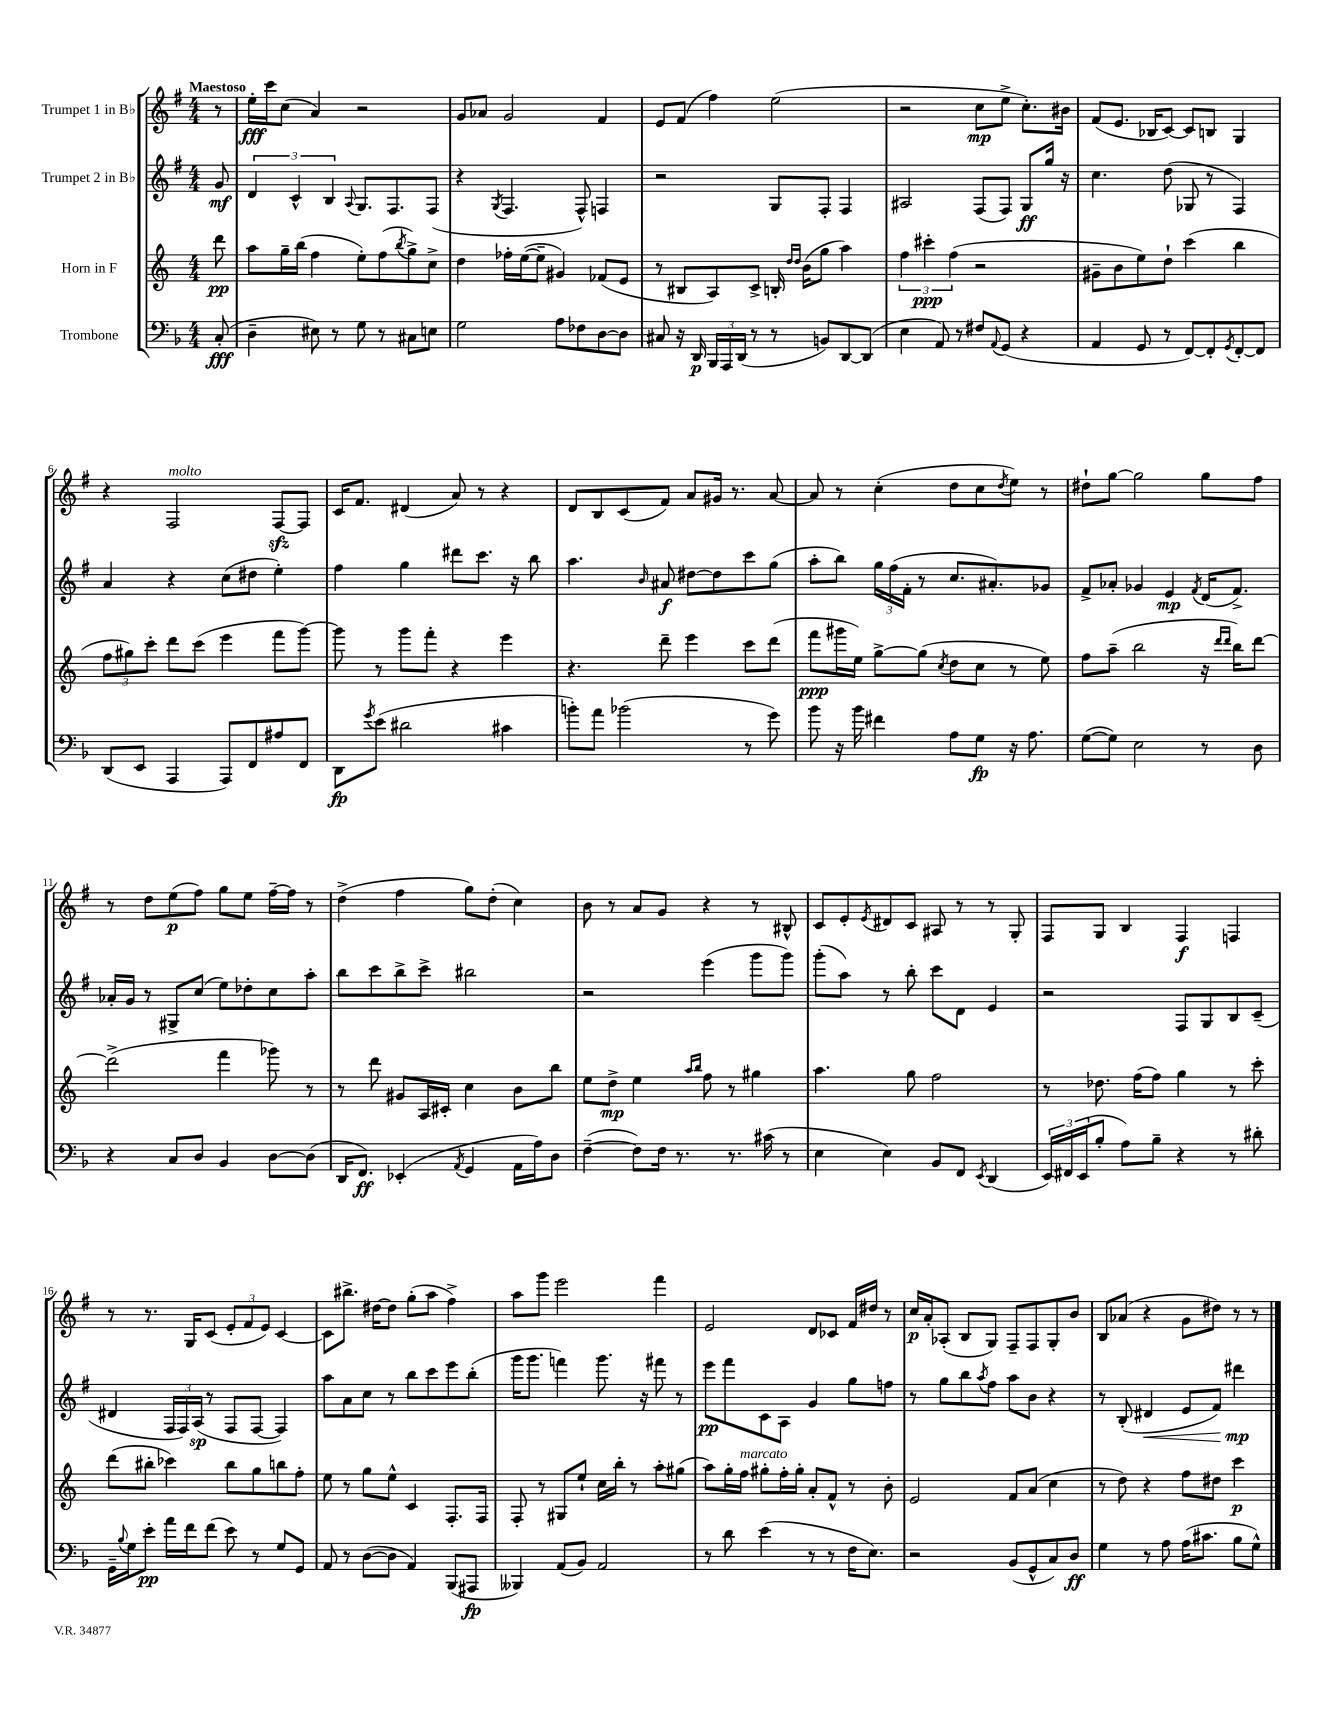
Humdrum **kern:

**kern	**dynam	**kern	**dynam	**kern	**dynam	**kern	**dynam
*part4	*part4	*part3	*part3	*part2	*part2	*part1	*part1
*staff4	*staff4	*staff3	*staff3	*staff2	*staff2	*staff1	*staff1
*I"Trombone	*	*I"Horn in F	*	*I"Trumpet 2 in B♭	*	*I"Trumpet 1 in B♭	*
*clefF4	*	*clefG2	*	*clefG2	*	*clefG2	*
*k[b-]	*	*k[]	*	*k[f#]	*	*k[f#]	*
*M4/4	*	*M4/4	*	*M4/4	*	*M4/4	*
=	=	=	=	=	=	=	=
!	!	!	!	!	!	!LO:TX:a:B:t=Maestoso	!
(8C'/	fff	8ddd\	pp	8g/	mf	8r	.
=1	=1	=1	=1	=1	=1	=1	=1
4D~\	.	8aa\L	.	6d/	.	16ee'\LL	fff
.	.	.	.	.	.	16ccc\J	.
.	.	16gg~\L	.	.	.	(8cc\J	.
.	.	.	.	6c^^/	.	.	.
.	.	(16bb\JJ	.	.	.	.	.
8E#X\)	.	4ff\	.	.	.	4a/)	.
.	.	.	.	6B/	.	.	.
8r	.	.	.	.	.	.	.
.	.	.	.	8qqA/	.	.	.
8G\	.	8ee'\L)	.	8.G/L	.	2r	.
8r	.	(8ff\	.	.	.	.	.
.	.	.	.	8.F#/	.	.	.
.	.	8qbb/	.	.	.	.	.
8C#X\L	.	8gg^\)	.	.	.	.	.
8En\J	.	8cc^\J	.	(8F#/J	.	.	.
=2	=2	=2	=2	=2	=2	=2	=2
2G\	.	4dd\	.	4r	.	8g/L	.
.	.	.	.	.	.	8a-X/J	.
.	.	.	.	8qG/	.	.	.
.	.	16ff-X'\LL	.	4.F#/	.	2g/	.
.	.	([16ee\J	.	.	.	.	.
.	.	8ee~\J]	.	.	.	.	.
8A\L	.	4g#X/)	.	.	.	.	.
8F-X\	.	.	.	8F#^^/)	.	.	.
[8D\	.	(8f-X/L	.	4Fn/	.	4f#/	.
8D\J]	.	8e/J	.	.	.	.	.
=3	=3	=3	=3	=3	=3	=3	=3
8C#X/	.	8r	.	2r	.	8e/L	.
16r	.	8B#X/L	.	.	.	(8f#/J	.
16DD/	p	.	.	.	.	.	.
24BBB-/LL	.	8A/)	.	.	.	4ff#\)	.
24AAA/	.	.	.	.	.	.	.
(24DD/JJ	.	.	.	.	.	.	.
8r	.	8c^/J	.	.	.	.	.
8r	.	16Bn'/	.	8G/L	.	(2ee\	.
.	.	16qqdd/LL	.	.	.	.	.
.	.	16qqdd/JJ	.	.	.	.	.
.	.	(16b\KL	.	.	.	.	.
8BBn/L)	.	8gg\J	.	8F#'/J	.	.	.
[8DD/	.	4aa\)	.	4F#/	.	.	.
(8DD/J]	.	.	.	.	.	.	.
=4	=4	=4	=4	=4	=4	=4	=4
4E\	.	6ff\	.	2A#X/	.	2r	.
.	.	6ccc#X'\	ppp	.	.	.	.
8AA/)	.	.	.	.	.	.	.
.	.	(6ff\	.	.	.	.	.
8r	.	.	.	.	.	.	.
8F#X/L	.	2r	.	(8F#/L	.	8cc\L	mp
8qqAA/	.	.	.	.	.	.	.
(8GG/J	.	.	.	8F#/J)	.	8ee^\J	.
4r	.	.	.	8G/L	ff	8.cc'\L)	.
.	.	.	.	16gg/Jk	.	.	.
.	.	.	.	16r	.	16b#X\Jk	.
=5	=5	=5	=5	=5	=5	=5	=5
4AA/	.	8g#X~\L	.	4.cc\	.	(8f#/L	.
.	.	8b\	.	.	.	8.e/J	.
8GG/	.	8ee\)	.	.	.	.	.
.	.	.	.	.	.	16B-X/KL	.
8r	.	8dd`\J	.	(8dd\	.	[8c/J)	.
[8FF/L)	.	(4ccc\	.	8G-X/	.	8c/L]	.
8FF'/]	.	.	.	8r	.	8Bn/J	.
8qGG/	.	.	.	.	.	.	.
[8FF'/	.	4bb\	.	4F#/)	.	4G/	.
8FF/J]	.	.	.	.	.	.	.
!!LO:LB:g=z
=6	=6	=6	=6	=6	=6	=6	=6
(8DD/L	.	12ff\L	.	4a/	.	4r	.
.	.	12gg#X\)	.	.	.	.	.
8EE/J	.	.	.	.	.	.	.
.	.	12ccc'\J	.	.	.	.	.
!	!	!	!	!	!	!LO:TX:a:i:t=molto	!
4AAA/	.	8ddd\L	.	4r	.	2F#/	.
.	.	(8ccc\J	.	.	.	.	.
8AAA/L)	.	4eee\	.	(8cc\L	.	.	.
8FF/	.	.	.	8dd#X\J	.	.	.
8A#X/	.	8fff\L	.	4ee'\)	.	[8F#zz/L	.
8FF/J	.	[8ggg\J)	.	.	.	8F#/J]	.
=7	=7	=7	=7	=7	=7	=7	=7
8DD\L	fp	8ggg\]	.	4ff#\	.	16c/KL	.
.	.	.	.	.	.	8.f#/J	.
8qg/	.	.	.	.	.	.	.
(8e\J	.	8r	.	.	.	.	.
2d#X\	.	8ggg\L	.	4gg\	.	(4d#X/	.
.	.	8fff'\J	.	.	.	.	.
.	.	4r	.	8ddd#X\L	.	8a/)	.
.	.	.	.	8.ccc\J	.	8r	.
4c#X\	.	4eee\	.	.	.	4r	.
.	.	.	.	16r	.	.	.
.	.	.	.	8bb\	.	.	.
=8	=8	=8	=8	=8	=8	=8	=8
8bn'\L)	.	4.r	.	4.aa\	.	8d/L	.
8a\J	.	.	.	.	.	8B/	.
(2b-X\	.	.	.	.	.	(8c/	.
.	.	.	.	16qqb/	.	.	.
.	.	8ddd~\	.	8a#X/	f	8f#/J)	.
.	.	4eee\	.	[8dd#X\L	.	8a/L	.
.	.	.	.	8dd#\]	.	16g#X/Jk	.
.	.	.	.	.	.	8.r	.
8r	.	8ccc\L	.	8ccc\	.	.	.
8g\)	.	(8ddd\J	.	(8gg\J	.	[8a/	.
=9	=9	=9	=9	=9	=9	=9	=9
8b-\	.	8fff\L	ppp	8aa'\L	.	8a/]	.
16r	.	16ggg#X\L	.	8bb\J)	.	8r	.
16b-\	.	16ee\JJ)	.	.	.	.	.
4f#X\	.	[8gg^\L	.	24gg\LL	.	(4cc'\	.
.	.	.	.	(24ff#\	.	.	.
.	.	.	.	24f#'\JJ	.	.	.
.	.	(8gg\J]	.	8r	.	.	.
.	.	8qcc/	.	.	.	.	.
8A\L	.	8dd\L	.	8.cc/L	.	8dd\L	.
8G\J	fp	8cc\J	.	.	.	8cc\	.
.	.	.	.	8.a#X'/)	.	.	.
.	.	.	.	.	.	8qdd/	.
16r	.	8r	.	.	.	8ee\J)	.
8.A\	.	.	.	.	.	.	.
.	.	8ee\)	.	8g-X/J	.	8r	.
=10	=10	=10	=10	=10	=10	=10	=10
([8G\L	.	8ff\L	.	8f#^/L	.	8dd#X`\L	.
8G\J])	.	(8aa~\J	.	8a-X'/J	.	[8gg\J	.
2E\	.	2bb\	.	4g-X/	.	2gg\]	.
.	.	.	.	4e/	mp	.	.
.	.	.	.	8qf#/	.	.	.
8r	.	16r	.	(16d/KL	.	8gg\L	.
.	.	16qqddd/LL	.	.	.	.	.
.	.	16qqddd/JJ	.	.	.	.	.
.	.	16bb\KL)	.	8.f#^/J)	.	.	.
8D\	.	[8ddd\J	.	.	.	8ff#\J	.
!!LO:LB:g=z
=11	=11	=11	=11	=11	=11	=11	=11
4r	.	(2ddd^\]	.	16a-X'/LL	.	8r	.
.	.	.	.	16g/JJ	.	.	.
.	.	.	.	8r	.	8dd\L	.
8C/L	.	.	.	8G#X^/L	.	(8ee\	p
8D/J	.	.	.	(8cc/J	.	8ff#\J)	.
4BB-/	.	4fff\	.	8ee\L)	.	8gg\L	.
.	.	.	.	8dd-X'\	.	8ee\J	.
[8D\L	.	8ggg-X\)	.	8cc\	.	[16ff#~\LL	.
.	.	.	.	.	.	16ff#\JJ]	.
(8D\J]	.	8r	.	8aa'\J	.	8r	.
=12	=12	=12	=12	=12	=12	=12	=12
16DD/KL	.	8r	.	8bb\L	.	(4dd^\	.
8.FF/J)	ff	.	.	.	.	.	.
.	.	8ddd\	.	8ccc\	.	.	.
(4EE-X'/	.	8g#X/L	.	8bb^\	.	4ff#\	.
.	.	16A/L	.	8ccc^\J	.	.	.
.	.	16c#X'/JJ	.	.	.	.	.
8qAA/	.	.	.	.	.	.	.
4GG/	.	4cc\	.	2bb#X\	.	8gg\L)	.
.	.	.	.	.	.	(8dd'\J	.
16AA\LL	.	8b\L	.	.	.	4cc\)	.
16A\J)	.	.	.	.	.	.	.
8D\J	.	8bb\J	.	.	.	.	.
=13	=13	=13	=13	=13	=13	=13	=13
([4F~\	.	8ee\L	.	2r	.	8b\	.
.	.	8dd^\J	mp	.	.	8r	.
8F\L])	.	4ee\	.	.	.	8a/L	.
16F\Jk	.	.	.	.	.	8g/J	.
8.r	.	.	.	.	.	.	.
.	.	16qqaa/LL	.	.	.	.	.
.	.	16qqbb/JJ	.	.	.	.	.
.	.	8ff\	.	(4eee\	.	4r	.
8.r	.	8r	.	.	.	.	.
.	.	4gg#X\	.	8ggg\L	.	8r	.
(16c#X\	.	.	.	.	.	.	.
8r	.	.	.	8ggg\J)	.	8B#X^^/	.
=14	=14	=14	=14	=14	=14	=14	=14
4E\	.	4.aa\	.	(8ggg'\L	.	8c/L	.
.	.	.	.	8aa\J)	.	8e'/	.
.	.	.	.	.	.	8qe/	.
4E\)	.	.	.	8r	.	8d#X/	.
.	.	8gg\	.	8bb'\	.	8c/J	.
8BB-/L	.	2ff\	.	8ccc\L	.	8A#X/	.
8FF/J	.	.	.	8d\J	.	8r	.
8qEE/	.	.	.	.	.	.	.
(4DD/	.	.	.	4e/	.	8r	.
.	.	.	.	.	.	8G'/	.
=15	=15	=15	=15	=15	=15	=15	=15
24EE/LL)	.	8r	.	2r	.	8F#/L	.
24FF#X/	.	.	.	.	.	.	.
(24EE/J	.	.	.	.	.	.	.
8B-'/J	.	8.dd-X\	.	.	.	8G/J	.
8A\L)	.	.	.	.	.	4B/	.
.	.	(16ff\KL	.	.	.	.	.
8B-~\J	.	8ff\J)	.	.	.	.	.
4r	.	4gg\	.	8F#/L	.	4F#/	f
.	.	.	.	8G/	.	.	.
8r	.	8r	.	8B/	.	4Fn/	.
8d#X'\	.	8ccc'\	.	(8c~/J	.	.	.
!!LO:LB:g=z
=16	=16	=16	=16	=16	=16	=16	=16
16GG~\LL	.	(8ddd\L	.	4d#X/	.	8r	.
8qqB-/	.	.	.	.	.	.	.
16G\J	.	.	.	.	.	.	.
8e'\J	pp	8bb#X'\J	.	.	.	8.r	.
16a\LL	.	4ccc-X\)	.	24F#/LL	.	.	.
.	.	.	.	24F#/)	.	.	.
16f\J	.	.	.	.	.	16G/KL	.
.	.	.	.	(24A/JJ	sp	.	.
(8f\J	.	.	.	8r	.	(8c/J	.
8e\)	.	8bb#\L	.	8F#/L	.	12e'/L	.
.	.	.	.	.	.	12f#/	.
8r	.	8gg\	.	[8F#/J	.	.	.
.	.	.	.	.	.	12e/J)	.
8G/L	.	8bbn\	.	4F#/])	.	[4c/	.
8GG/J	.	8ff'\J	.	.	.	.	.
=17	=17	=17	=17	=17	=17	=17	=17
8AA/	.	8ee\	.	8aa\L	.	8c\L]	.
8r	.	8r	.	8a\	.	8.bb#X^\J	.
([8D\L	.	8gg\L	.	8cc\J	.	.	.
.	.	.	.	.	.	[16dd#X\KL	.
8D\J]	.	8ee^^\J	.	8r	.	8dd#\J]	.
4AA/)	.	4c/	.	8bb\L	.	(8gg'\L	.
.	.	.	.	8ccc\	.	8aa\J	.
(8BBB-/L	.	8.F'/L	.	8eee\	.	4ff#^\)	.
8AAA#X/J	fp	.	.	(8bb'\J	.	.	.
.	.	16F/Jk	.	.	.	.	.
=18	=18	=18	=18	=18	=18	=18	=18
4BBB--X/)	.	8F'/	.	16ggg\KL	.	8aa\L	.
.	.	.	.	8.ggg\J	.	.	.
.	.	8r	.	.	.	8ggg\J	.
(8AA/L	.	8G#X/L	.	4fffn\)	.	2eee\	.
8BB-/J)	.	8ee`/J	.	.	.	.	.
2AA/	.	16cc\LL	.	8.ggg\	.	.	.
.	.	16bb'\JJ	.	.	.	.	.
.	.	8r	.	.	.	.	.
.	.	.	.	16r	.	.	.
.	.	8aa'\L	.	8fff#X\	.	4fff#\	.
.	.	(8gg#X\J	.	8r	.	.	.
=19	=19	=19	=19	=19	=19	=19	=19
8r	.	8aa\L)	.	8eee\L	pp	2e/	.
8d\	.	16gg'\L	.	8fff#\	.	.	.
!	!	!LO:TX:a:i:t=marcato	!	!	!	!	!
.	.	16ff\JJ	.	.	.	.	.
(4e\	.	8gg#X'\L	.	8c\	.	.	.
.	.	16ff'\L	.	8A\J	.	.	.
.	.	16gg#'\JJ	.	.	.	.	.
8r	.	8a'/L	.	4g/	.	8d/L	.
8r	.	8f^^/J	.	.	.	8c-X/J	.
16F\KL	.	8r	.	8gg\L	.	16f#/LL	.
8.E\J)	.	.	.	.	.	16dd#X/JJ	.
.	.	8b'\	.	8ffn\J	.	8r	.
=20	=20	=20	=20	=20	=20	=20	=20
2r	.	2e/	.	8r	.	16cc/LL	p
.	.	.	.	.	.	16a'/J	.
.	.	.	.	8gg\L	.	(8A-X'/J	.
.	.	.	.	8bb\	.	8B/L	.
.	.	.	.	8qaa/	.	.	.
.	.	.	.	8ff#\J	.	8G/J)	.
(8BB-/L	.	8f/L	.	8aa\L	.	8F#~/L	.
8GG^^/	.	(8a/J	.	8b\J	.	8F#/	.
8C/)	.	4cc\	.	4r	.	8G'/	.
8D/J	ff	.	.	.	.	8b/J	.
=21	=21	=21	=21	=21	=21	=21	=21
4G\	.	8r	.	8r	.	8B/L	.
.	.	8dd\)	.	(8B'/	.	(8a-X/J	.
!	!	!	!	!	!LO:HP:b	!	!
8r	.	4r	.	4d#X/	<	4r	.
8A\	.	.	.	.	.	.	.
(16A\KL	.	8ff\L	.	8e/L	.	8g\L	.
8.c#X\J	.	.	.	.	.	.	.
.	.	8dd#X\J	.	8f#/J)	.	8dd#X\J)	.
8B-\L	.	4ccc\	p	4ddd#X\	mp	8r	.
8G^^\J)	.	.	.	.	.	8r	.
.	.	.	.	.	[	.	.
==	==	==	==	==	==	==	==
*-	*-	*-	*-	*-	*-	*-	*-
